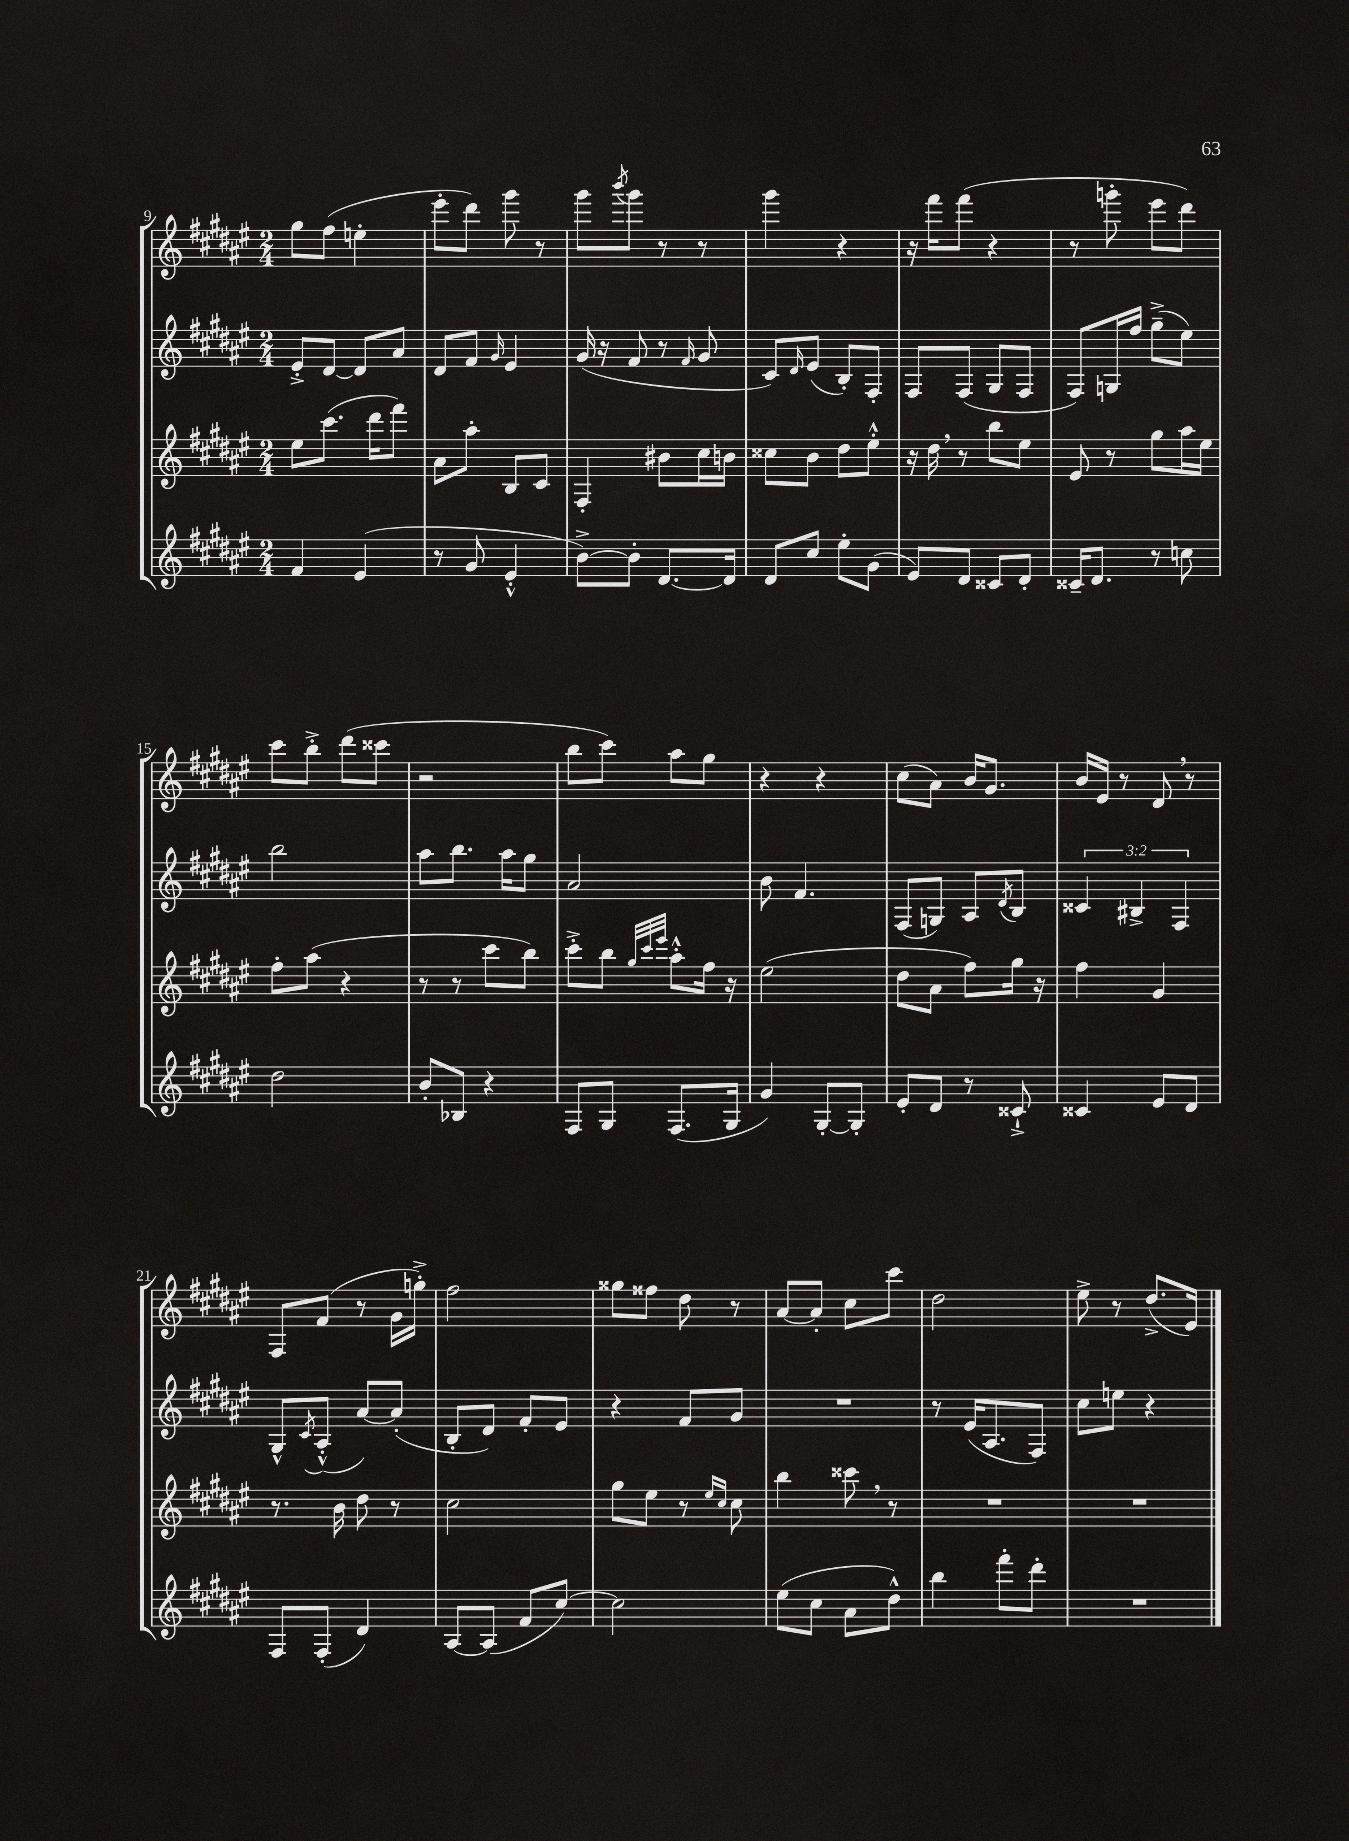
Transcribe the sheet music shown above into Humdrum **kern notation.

**kern	**kern	**kern	**kern
*staff4	*staff3	*staff2	*staff1
*clefG2	*clefG2	*clefG2	*clefG2
*k[f#c#g#d#a#e#]	*k[f#c#g#d#a#e#]	*k[f#c#g#d#a#e#]	*k[f#c#g#d#a#e#]
*M2/4	*M2/4	*M2/4	*M2/4
4f#	8ee#	8e#'^	8gg#
.	(8.ccc#	[8d#	(8ff#
(4e#	.	8d#]	4ee'
.	16ddd#	.	.
.	8fff#)	8a#	.
=	=	=	=
8r	8a#	8d#	8eee#'
8g#	8aa#'	8f#	8ddd#)
.	.	16qqg#	.
4e#'^^	8B	4e#	8ggg#
.	8c#	.	8r
=	=	=	=
[8b^)	4F#'	(16g#	8ggg#
.	.	16r	.
.	.	.	8qbbb
8b']	.	8f#	8ggg#
[8.d#	8b#	8r	8r
.	.	16qqf#	.
.	16cc#	8g#	8r
16d#]	16b	.	.
=	=	=	=
8d#	8cc##	8c#)	4ggg#
.	.	16qqd#	.
8cc#	8b	(8e#	.
8ee#'	8dd#	8B')	4r
(8g#	8ee#'^^	8F#'	.
=	=	=	=
8e#)	16r	8F#	16r
.	16dd#	.	16fff#
8d#	8r	(8F#	(8fff#
8c##	8bb	8G#	4r
8d#'	8ee#	8F#	.
=	=	=	=
16c##~	8e#	8F#)	8r
8.d#	.	.	.
.	8r	16G	8ggg'
.	.	16ff#	.
8r	8gg#	(8gg#~^	8eee#
8cc	16aa#	8ee#)	8ddd#)
.	16ee#	.	.
=	=	=	=
2dd#	8ff#'	2bb	8ccc#
.	(8aa#	.	8bb'^
.	4r	.	(8ddd#
.	.	.	8ccc##
=	=	=	=
8b'	8r	8aa#	2r
8B-	8r	8.bb	.
4r	8ccc#	.	.
.	.	16aa#	.
.	8bb)	8gg#	.
=	=	=	=
8F#	8ccc#'^	2a#	8bb
8G#	8bb	.	8ccc#)
.	32qqgg#	.	.
.	32qqccc#	.	.
.	32qqeee#	.	.
(8.F#	8aa#'^^	.	8aa#
.	16ff#	.	8gg#
16G#	16r	.	.
=	=	=	=
4g#)	(2ee#	8b	4r
.	.	4.f#	.
[8G#'	.	.	4r
8G#']	.	.	.
=	=	=	=
8e#'	8dd#	(8F#	(8cc#
8d#	8a#	8G)	8a#)
8r	8ff#)	8A#	16b
.	.	.	8.g#
.	.	8qd#	.
8c##`^	16gg#	8B	.
.	16r	.	.
=	=	=	=
4c##	4ff#	6c##	16b
.	.	.	16e#
.	.	.	8r
.	.	6B#^	.
8e#	4g#	.	8d#
.	.	6F#	.
8d#	.	.	8r
=	=	=	=
8F#	8.r	8G#^^	8F#
.	.	8qc#	.
(8F#'	.	(8A#'^^	(8f#
.	16b	.	.
4d#)	8dd#	[8a#)	8r
.	8r	(8a#']	16g#
.	.	.	16gg'^)
=	=	=	=
[8A#	2cc#	8B'	2ff#
(8A#]	.	8d#)	.
8f#	.	8f#'	.
[8cc#)	.	8e#	.
=	=	=	=
2cc#]	8gg#	4r	8gg##
.	8ee#	.	8ff##
.	8r	8f#	8dd#
.	16qqee#	.	.
.	16qqcc#	.	.
.	8cc#	8g#	8r
=	=	=	=
(8ee#	4bb	2r	[8a#
8cc#	.	.	8a#']
8a#	8ccc##	.	8cc#
8dd#^^)	8r	.	8ccc#
=	=	=	=
4bb	2r	8r	2dd#
.	.	(16e#	.
.	.	8.A#	.
8fff#'	.	.	.
8ddd#'	.	8F#)	.
=	=	=	=
2r	2r	8cc#	8ee#^
.	.	8ee	8r
.	.	4r	(8.dd#^
.	.	.	16e#)
==	==	==	==
*-	*-	*-	*-
